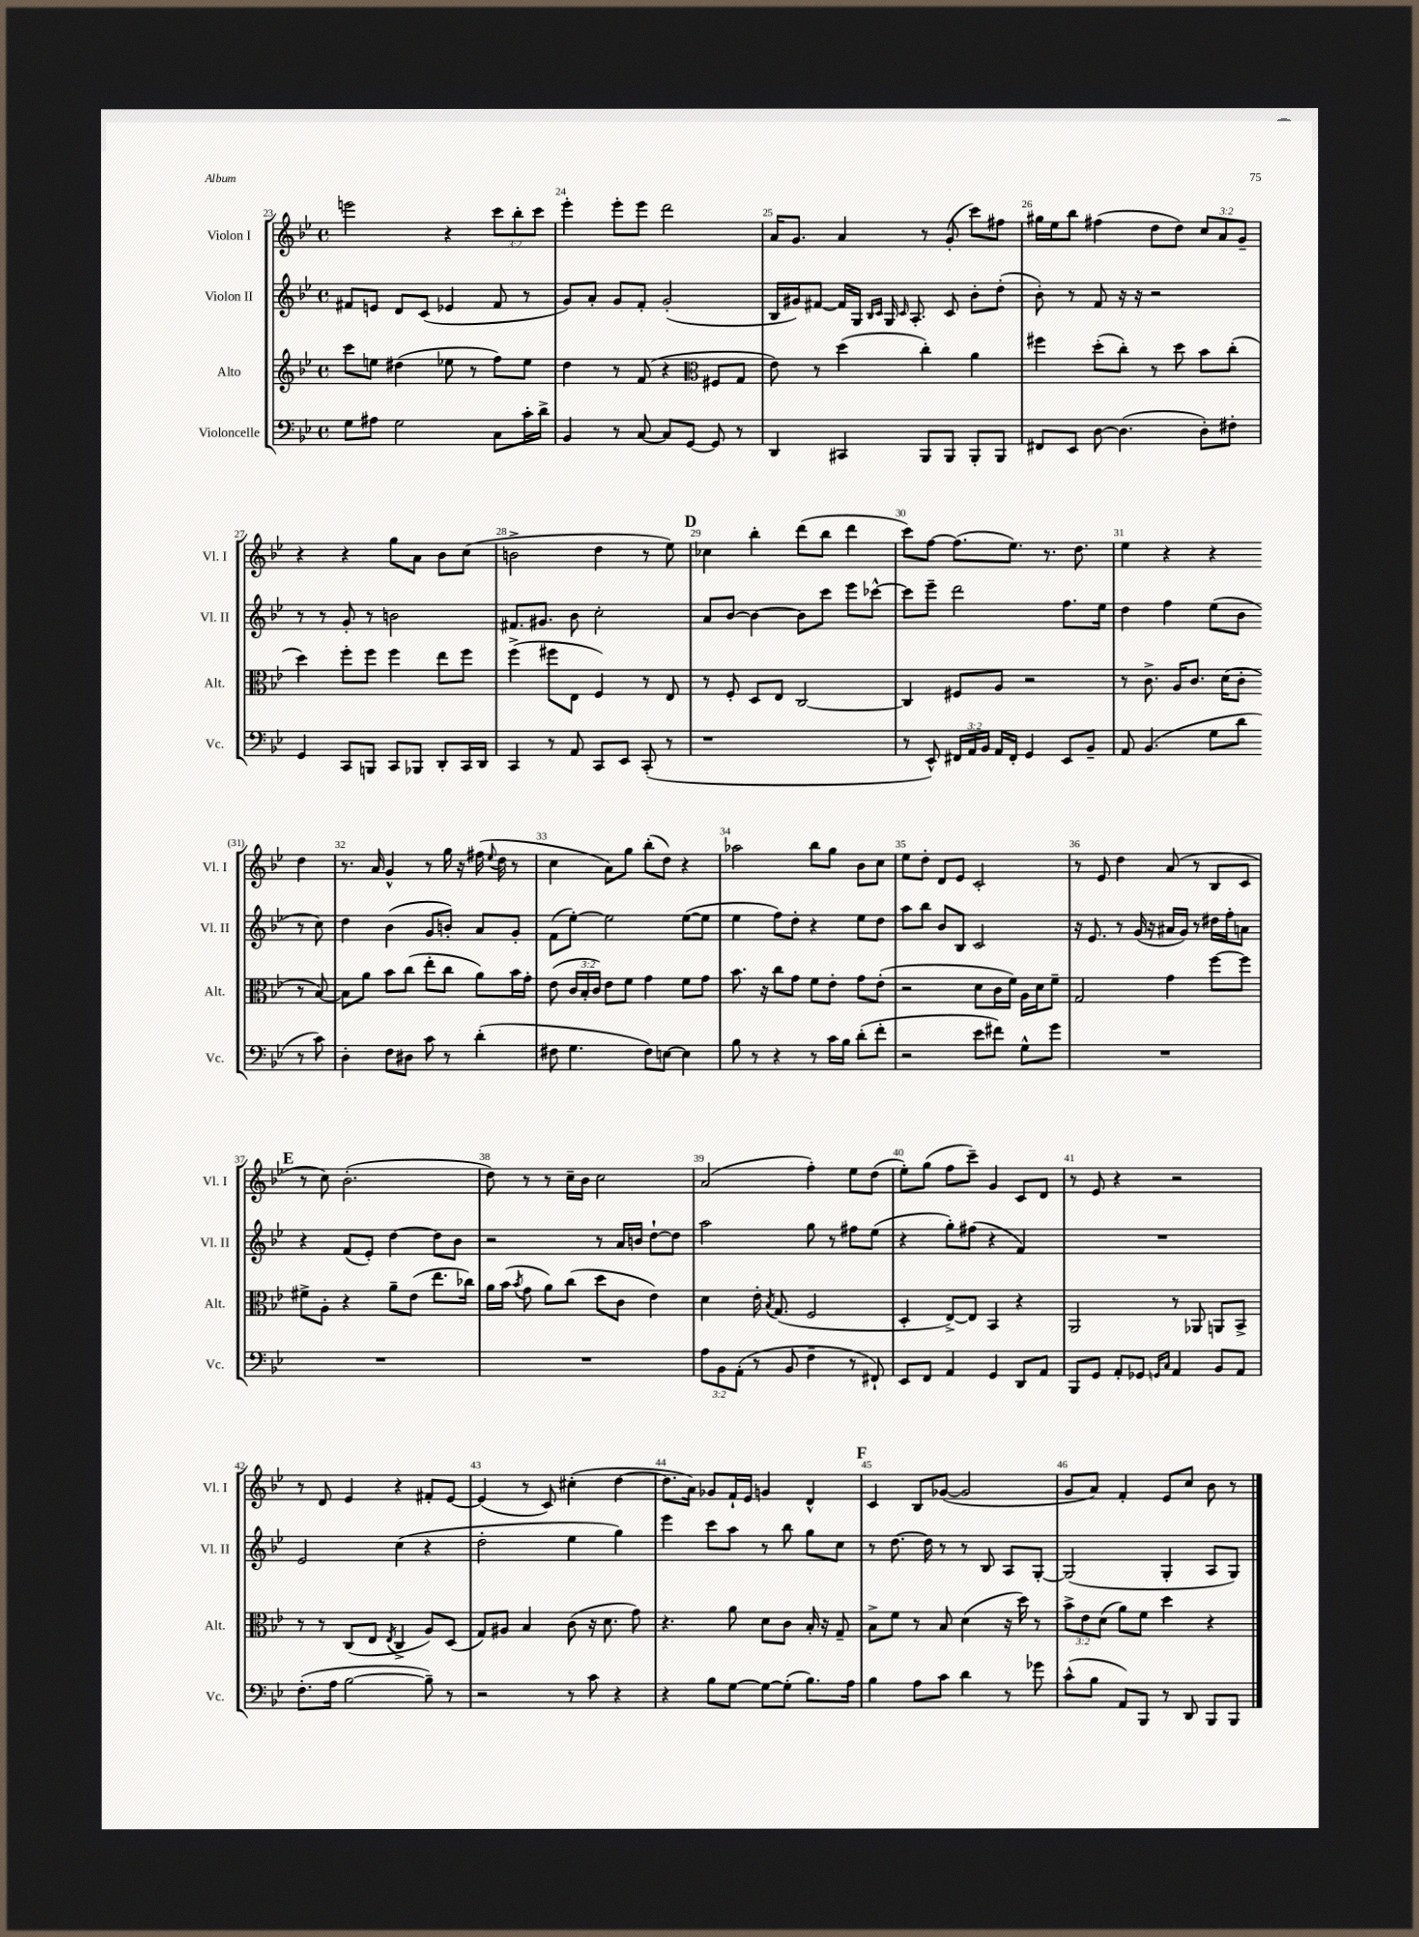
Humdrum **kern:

**kern	**kern	**kern	**kern
*staff4	*staff3	*staff2	*staff1
*clefF4	*clefG2	*clefG2	*clefG2
*k[b-e-]	*k[b-e-]	*k[b-e-]	*k[b-e-]
*M4/4	*M4/4	*M4/4	*M4/4
*met(c)	*met(c)	*met(c)	*met(c)
8G	8ccc	8f#	2eee
8A#	8ee	8e	.
2G	(4dd#	8d	.
.	.	(8c	.
.	8ee-	4e-	4r
.	8r	.	.
8C	8ff)	8f#	12ccc
.	.	.	12bb-'
16c'	8ee-	8r	.
.	.	.	12ccc
16d^	.	.	.
=	=	=	=
4BB-	4dd	8g)	4eee-'
.	.	8a'	.
8r	8r	8g	8eee-'
[8C	(8f	8f'	8eee-
8C]	4r	(2g'	2ddd
[8GG	.	.	.
*	*clefC3	*	*
8GG]	8F#	.	.
8r	8G	.	.
=	=	=	=
4DD	8e-)	16B-	16a
.	.	16g#)	8.g
.	8r	[8f#	.
4CC#	(4dd	16f#]	4a
.	.	16G	.
.	.	16qqB-	.
.	.	16qqc	.
.	.	16G	.
.	.	16qqc	.
.	.	8.A'	.
8BBB-	4cc')	.	8r
8BBB-	.	8c	(8g'
8BBB-'	4a	8b-'	8ccc)
8BBB-	.	(8dd'	8ff#
=	=	=	=
8FF#	4ff#	8b-')	16gg#
.	.	.	16ee-
8EE-	.	8r	8bb-
[8D	(8dd'	8f	(4ff#
(4.D]	8cc')	16r	.
.	.	16r	.
.	8r	2r	8dd
.	8dd	.	8dd)
8D')	8b-	.	12cc
.	.	.	12a
8F#'	(8cc'	.	.
.	.	.	12g~
=	=	=	=
4GG	4dd)	8r	4r
.	.	8r	.
8CC	8ff'	8g'	4r
8BBB	8ff	8r	.
8CC	4ff	2b	8gg
8BBB-	.	.	8a
8DD'	8ee-	.	8b-
16CC	8ff	.	(8cc
16DD	.	.	.
=	=	=	=
4CC	(4ff^	8.f#	2b^
.	.	8.g#	.
8r	8ff#	.	.
8AA	8E-	8b-	.
8CC	4F)	2cc'	4dd
8EE-	.	.	.
(8CC'	8r	.	8r
8r	8E-	.	8ee-)
=	=	=	=
1r	8r	8a	4cc-
.	8F'	[8b-	.
.	8D	4b-_	4bb-'
.	8E-	.	.
.	[2C	8b-]	(8ddd
.	.	8ccc	8bb-
.	.	8eee-	4ddd
.	.	[8ccc-^^	.
=	=	=	=
8r	4C]	8ccc-]	8ccc)
8EE-^^)	.	8eee-~	[8ff
24FF#	8F#	2ddd	(8.ff]
24AA	.	.	.
24BB-	.	.	.
16AA	8A	.	.
16FF#'	.	.	8.ee-)
4GG	2r	.	.
.	.	.	8.r
8EE-	.	8.ff	.
.	.	.	8.dd
8BB-~	.	.	.
.	.	16ee-	.
=	=	=	=
8AA	8r	4dd	4ee-
(4.BB-	8.c^	.	.
.	.	4ff	4r
.	16A	.	.
.	8.c	.	.
8G	.	(8ee-	4r
.	(16d	.	.
8d	8c'	8b-	.
8r	8r	8r	4dd
8c)	[8B-)	8cc)	.
=	=	=	=
4D'	8B-]	4dd	8.r
.	8a	.	.
.	.	.	16a
8F	8b-	(4b-	4g^^
8D#	(8cc	.	.
8c	8ee-'	8g	8r
8r	8cc	8b')	16gg
.	.	.	16r
(4d'	8a)	8a	(16ff#
.	.	.	8qqee-
.	.	.	16dd
.	16b-	8g'	8r
.	16g'	.	.
=	=	=	=
8F#	(8e-	(8f	4cc
4.G	24c	[8ee-')	.
.	24B-'	.	.
.	24c)	.	.
.	8e-	2ee-]	8a)
.	8f	.	8gg
8F#)	4g	.	(8bb-'
[8E	.	.	8dd)
4E]	8f	([8ee-	4r
.	8g	8ee-]	.
=	=	=	=
8B-	8.b-	4ee-	2aa-
8r	.	.	.
.	16r	.	.
4r	8cc	8ff)	.
.	8g	8dd'	.
8r	8f	4r	8bb-
16c	8e-'	.	8gg
16B-	.	.	.
(8d'	8g	8ee-	8b-
8f'	(8e-'	8dd	8cc
=	=	=	=
2r	2r	8aa	8ee-
.	.	8bb-	8dd'
.	.	8b-	8d
.	.	8B-	8e-
8e-	8d	2c	2c'
8f#)	16c	.	.
.	16f)	.	.
8G^^	16A	.	.
.	16d	.	.
8g	8f~	.	.
=	=	=	=
1r	2G	16r	8r
.	.	8.e-	.
.	.	.	8e-
.	.	8r	4dd
.	.	(16g	.
.	.	16r	.
.	4g	16a#	(8a
.	.	16g)	.
.	.	8r	8r
.	[8ff	16dd#	8B-
.	.	16ff'	.
.	8ff]	8a	8c
=	=	=	=
1r	8f#^	4r	8r
.	8A'	.	8cc)
.	4r	(8f	(2.b-'
.	.	8e-')	.
.	8a~	[4dd	.
.	(8e-	.	.
.	8.ee-	8dd]	.
.	.	8b-	.
.	16cc-)	.	.
=	=	=	=
1r	16a	2r	8dd)
.	(16b-	.	.
.	8qb-	.	.
.	8g	.	8r
.	8a)	.	8r
.	(8cc	.	16cc~
.	.	.	16b-
.	8dd	8r	2cc
.	8c	16a	.
.	.	16b	.
.	4e-)	[8dd`	.
.	.	8dd]	.
=	=	=	=
12A	4d	2aa	(2a
12BB-	.	.	.
(12AA'	.	.	.
8r	16e-'	.	.
.	8qB-	.	.
.	(8.G	.	.
8BB-	.	.	.
4F~	2F	8gg	4ff')
.	.	8r	.
8r	.	8ff#	8ee-
8FF#`)	.	(8ee-	(8dd
=	=	=	=
8EE-	4D'	4r	8ee-')
8FF	.	.	(8gg
4AA	[8E-^)	8gg')	8ff
.	8E-]	(8ff#	8ccc~)
4GG	4BB-	4r	4g
8DD	4r	4f)	8c
8AA	.	.	8d
=	=	=	=
8BBB-	2AA	1r	8r
8GG	.	.	8e-
8AA'	.	.	4r
8GG-	.	.	.
16qqGG	.	.	.
16qqC	.	.	.
4AA	8r	.	2r
.	8AA-	.	.
8BB-	8AA	.	.
8AA	8BB-^	.	.
=	=	=	=
(8.F'	8r	2e-	8r
.	8r	.	8d
16A	.	.	.
[2B-	(8C	.	4e-
.	8E-	.	.
.	8qE-	.	.
.	4C^	(4cc	4r
8B-~])	8A)	4r	8f#'
8r	(8D	.	[8e-
=	=	=	=
2r	8G)	2dd'	(4e-]
.	8A#	.	.
.	4B-	.	8r
.	.	.	8c)
8r	(8c	4ee-	(4cc#'
8c	16r	.	.
.	8.d	.	.
4r	.	4gg)	[4dd
.	8g)	.	.
=	=	=	=
4r	4.r	4eee-	8.dd]
.	.	.	16a)
8B-	.	8ccc	8g-
[8G	8a	8aa	16f`
.	.	.	16e-
8G_	8d	8r	4g
(8G']	8c	8bb-	.
8.B-)	16B-'	8gg	4d^^
.	16r	.	.
.	8G~	8cc	.
16A	.	.	.
=	=	=	=
4B-	8B-^	8r	4c
.	8f	[8.dd	.
8A	8r	.	8B-
.	.	16dd]	.
8c	8B-	8r	([8g-
4d	(4d	8r	2g-]
.	.	8B-	.
8r	16r	8A	.
.	16dd)	.	.
8g-	8r	[8G'	.
=	=	=	=
(8c^^	12b-^	(2G]	8g
.	12e-	.	.
8B-	.	.	8a)
.	(12d	.	.
8AA)	8a)	.	4f'
8BBB-	8f	.	.
8r	4dd	4G'	8e-
8DD	.	.	8cc
8BBB-	4r	8A	8b-
8BBB-	.	8G)	8r
==	==	==	==
*-	*-	*-	*-
